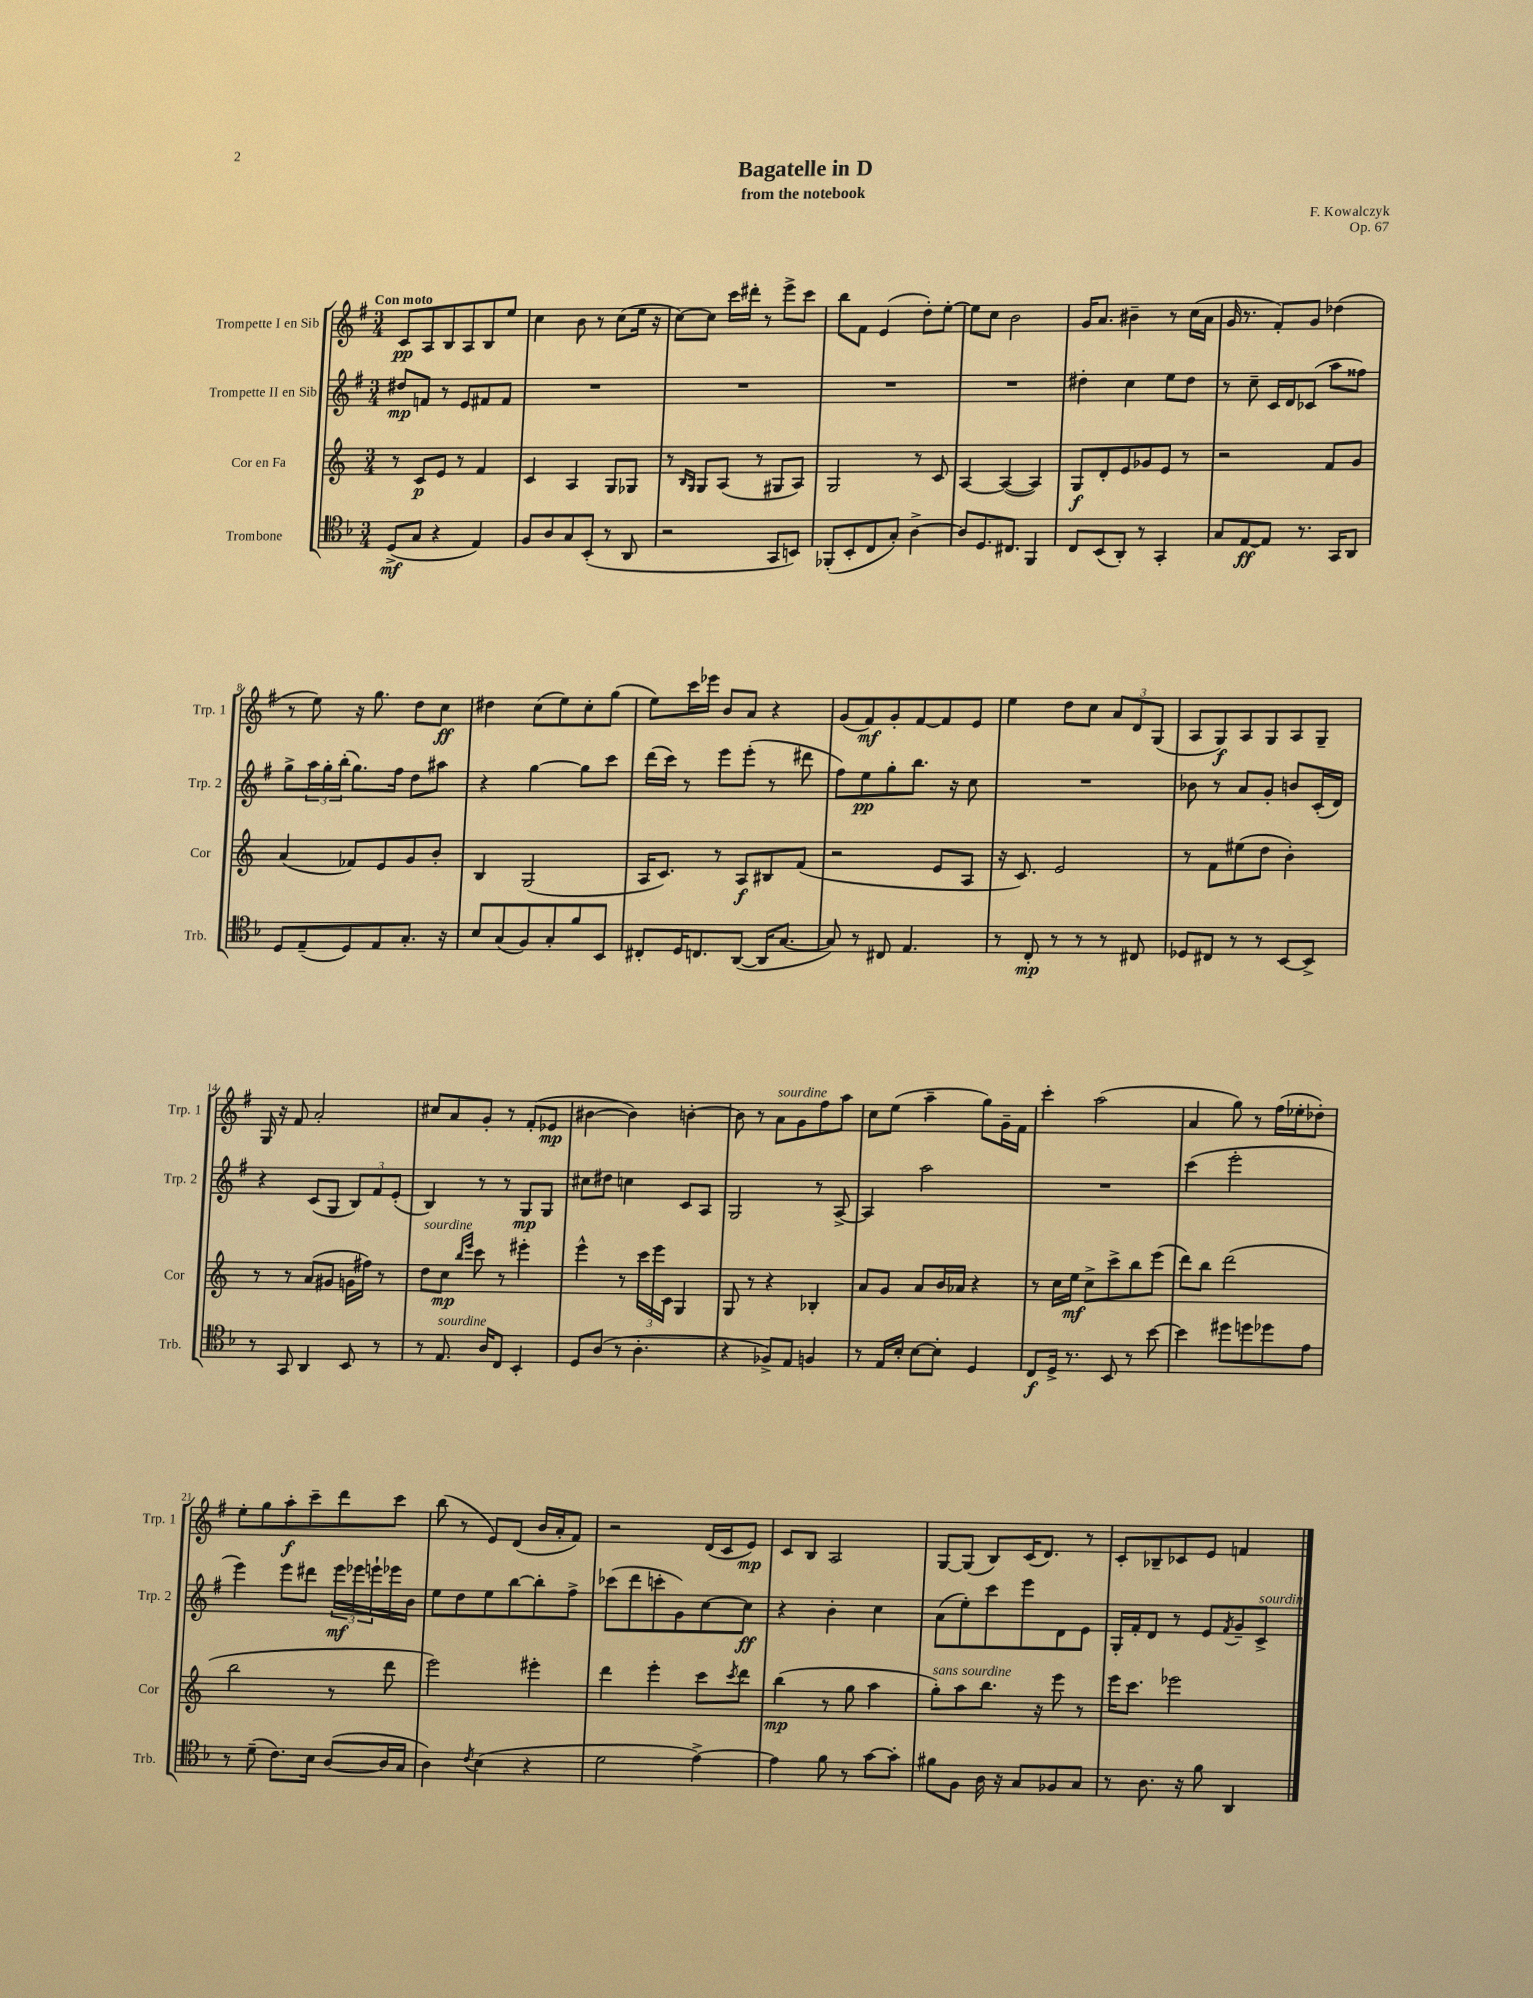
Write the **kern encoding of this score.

**kern	**kern	**kern	**kern
*staff4	*staff3	*staff2	*staff1
*clefC4	*clefG2	*clefG2	*clefG2
*k[b-]	*k[]	*k[f#]	*k[f#]
*M3/4	*M3/4	*M3/4	*M3/4
(8D^/L	8r	8dd#/L	8c/L
8G/J	8c/L	8f/J	8A/
4r	8e/J	8r	8B/
.	8r	8e/L	8A/
4E/)	4f/	8f#/	8B/
.	.	8f#/J	8ee/J
=	=	=	=
8F/L	4c/	2.r	4cc\
8A/	.	.	.
8G/	4A/	.	8b\
(8BB-'/J	.	.	8r
8r	8G/L	.	(8cc\L
8AA/	8G-/J	.	16ee\Jk
.	.	.	16r
=	=	=	=
2r	8r	2.r	[8cc\L)
.	16qqB/LL	.	.
.	16qqG/JJ	.	.
.	8G/L	.	8cc\]J
.	(8A/J	.	16ccc\LL
.	.	.	16ddd#'\JJ
.	8r	.	8r
8GG/L	8G#/L	.	8eee^\L
8BB/J)	8A/J)	.	8ccc\J
=	=	=	=
(8FF-'/L	2G/	2.r	8bb\L
8BB-'/	.	.	8f#\J
8C/	.	.	(4e/
8G'/J)	.	.	.
[4A^\	8r	.	8dd'\L)
.	8c/	.	[8ee'\J
=	=	=	=
8A/]L	[4A/	2.r	8ee\]L
8.D/	.	.	8cc\J
.	(4A/_	.	2b\
8.C#/J	.	.	.
4FF/	4A/])	.	.
=	=	=	=
8C/L	8G/L	4dd#'\	16g/LK
.	.	.	8.a/J
(8BB-/	8d'/	.	.
8AA'/J)	8e/	4cc\	4b#~\
8r	8g-/	.	.
4GG'/	8e/J	8ee\L	8r
.	8r	8dd#\J	(16cc\LL
.	.	.	16a\JJ
=	=	=	=
8G/L	2r	8r	16g/
.	.	.	8.r
[8E/	.	8cc~\	.
8E/]J	.	16c/LL	8f#'/L)
.	.	16d/J	.
8.r	.	(8c-/J	8g/J
.	8f/L	8aa\L	(4dd-\
16GG/LK	.	.	.
8AA/J	8g/J	8ff##\J)	.
=	=	=	=
8D/L	(4a/	8gg^\L	8r
(8E~/	.	24aa\L	8ee\)
.	.	24gg'\	.
.	.	(24bb'\JJ	.
8D/)	8f-/L)	8.gg\L)	16r
.	.	.	8.gg\
8E/	8e/	.	.
.	.	16ff#\Jk	.
8.G'/J	8g/	8dd\L	8dd\L
.	8b'/J	8aa#\J	8cc\J
16r	.	.	.
=	=	=	=
8B-/L	4B/	4r	4dd#\
(8G/	.	.	.
8F/)	(2G/	[4gg\	(8cc\L
8G'/	.	.	8ee\)
8f/	.	8gg\]L	8cc'\
8BB-/J	.	8ccc\J	(8gg\J
=	=	=	=
8C#'/L	16A/LK	(16ddd\LL	8ee\L)
.	8.c/J)	16ccc\JJ)	.
16D/K	.	8r	16ccc\L
8.C/	.	.	16eee-\JJ
.	8r	8eee\L	8b/L
([8AA/J	8A/L	(8eee'\J	8a/J
16AA/]LK	8B#/	8r	4r
[8.G/J	.	.	.
.	(8f/J	8ddd#\	.
=	=	=	=
8G/])	2r	8ff#\L)	(8g/L
8r	.	8ee\	8f#/)
8C#/	.	8gg'\	8g'/
4.E/	.	8.bb\J	[8f#/
.	8e/L	.	8f#/]
.	.	16r	.
.	8A/J	8cc\	8e/J
=	=	=	=
8r	16r	2.r	4ee\
.	8.c/)	.	.
8C'/	.	.	.
8r	2e/	.	8dd\L
8r	.	.	8cc\J
8r	.	.	12a/L
.	.	.	12d/
8C#/	.	.	.
.	.	.	(12G/J
=	=	=	=
8D-/L	8r	8b-\	8A/L
8C#/J	8f\L	8r	8G/)
8r	(8ee#\	8a/L	8A/
8r	8dd\J	8g'/J	8G/
[8BB-/L	4b'\)	8b/L	8A/
8BB-^/]J	.	(16c'/L	8G~/J
.	.	16d/JJ)	.
=	=	=	=
8r	8r	4r	16G/
.	.	.	16r
8GG/	8r	.	8f#/
4AA/	(8a/L	(8c/L	2a'/
.	8g#/J	8G/J	.
8BB-/	16g\LL	12B/L)	.
.	16ff#\JJ)	.	.
.	.	12f#/	.
8r	8r	.	.
.	.	(12e'/J	.
=	=	=	=
8r	8dd\L	4B/)	8cc#/L
8.E/	8cc\J	.	8a/
.	16qqbb/LL	.	.
.	16qqeee/JJ	.	.
.	8ccc\	8r	8g'/J
16A/LK	.	.	.
8C/J	8r	8r	8r
4BB-'/	4eee#'\	8G/L	(8f#'/L
.	.	8G/J	8e-/J
=	=	=	=
8D/L	4eee^^\	8cc#\L	[4b#\
(8A/J	.	8dd#\J	.
8r	8r	4cc\	4b#\])
4.A'\	24ccc\LL	.	.
.	24eee\	.	.
.	24c\JJ	.	.
.	4G/	8c/L	[4b'\
.	.	8A/J	.
=	=	=	=
4r	8G/	2G/	8b\]
.	8r	.	8r
8F-^/L)	4r	.	8a\L
8E/J	.	.	8g\
4F/	4B-'/	8r	8ff#\
.	.	[8A^/	8aa\J
=	=	=	=
8r	8a/L	4A/]	8cc\L
16E/LL	8g/J	.	(8ee\J
16B-'/JJ	.	.	.
[8B-\L	8a/L	2aa\	4aa~\
8B-'\]J	16b/L	.	.
.	16a-/JJ	.	.
4D/	4r	.	8gg\L)
.	.	.	16g~\L
.	.	.	16f#\JJ
=	=	=	=
8C/L	8r	2.r	4ccc'\
16D^/Jk	16cc\LL	.	.
8.r	16ee\JJ	.	.
.	8cc^\L	.	(2aa\
8BB-/	8ccc^\	.	.
8r	8bb\	.	.
[8b-\	(8eee\J	.	.
=	=	=	=
4b-\]	8ddd\L)	(4ccc\	4a/
.	8bb\J	.	.
8dd#\L	(2ddd\	2eee'\	8gg\)
8dd\	.	.	8r
8dd-\	.	.	(16ff#\LL
.	.	.	16ee-'\J
8e\J	.	.	8dd-'\J)
=	=	=	=
8r	2bb\	4eee\)	8ee'\L
(8d~\	.	.	8gg\
8.c\L)	.	8eee\L	8aa'\
.	.	8ddd#\J	8ccc~\
16B-\Jk	.	.	.
([8A/L	8r	24eee\LL	8ddd\
.	.	24eee-\	.
.	.	24eee`\	.
16A/]L	8ddd\	16eee-\	8ccc\J
16G/JJ	.	16b\JJ	.
=	=	=	=
4A\)	2eee\)	8ee\L	(8bb\
.	.	8dd\	8r
8qc/	.	.	.
(4B-\	.	8ee\	8e/L)
.	.	[8bb\	(8d/J
4r	4eee#'\	8bb'\]	16b/LL
.	.	.	16a'/J
.	.	8ff#^\J	8f#/J)
=	=	=	=
2d\	4ddd\	(8ccc-\L	2r
.	.	8ddd\	.
.	4eee'\	8ccc'\	.
.	.	8g\)	.
[4e^\)	8ccc\L	[8cc\	(16d/LL
.	.	.	16c/J
.	8qccc/	.	.
.	8ddd\J	8cc\]J	8e/J)
=	=	=	=
4e\]	(4bb\	4r	8c/L
.	.	.	8B/J
8f\	8r	4b'\	2A/
8r	8gg\	.	.
[8g\L	4aa\	4cc\	.
8g'\]J	.	.	.
=	=	=	=
8f#\L	8gg'\L)	(8a\L	[8G/L
8F\J	8aa\	8ee'\)	(8G/]J
16A\	8.bb\J	8ccc\	8B/L)
16r	.	.	.
8G/L	.	8eee\	(16c/K
.	16r	.	8.d/J)
8F-/	8eee\	8d\	.
8G/J	8r	8e\J	8r
=	=	=	=
8r	16eee\LK	16G'/LL	8c'/L
.	8.ccc\J	16f#'/J	.
8.A\	.	8d/J	8B-~/
.	2eee-\	8r	8c-/
16r	.	.	.
8f\	.	8e/L	8e/J
.	.	8qf#/	.
4AA/	.	8g~/	4f/
.	.	8c^/J	.
==	==	==	==
*-	*-	*-	*-
